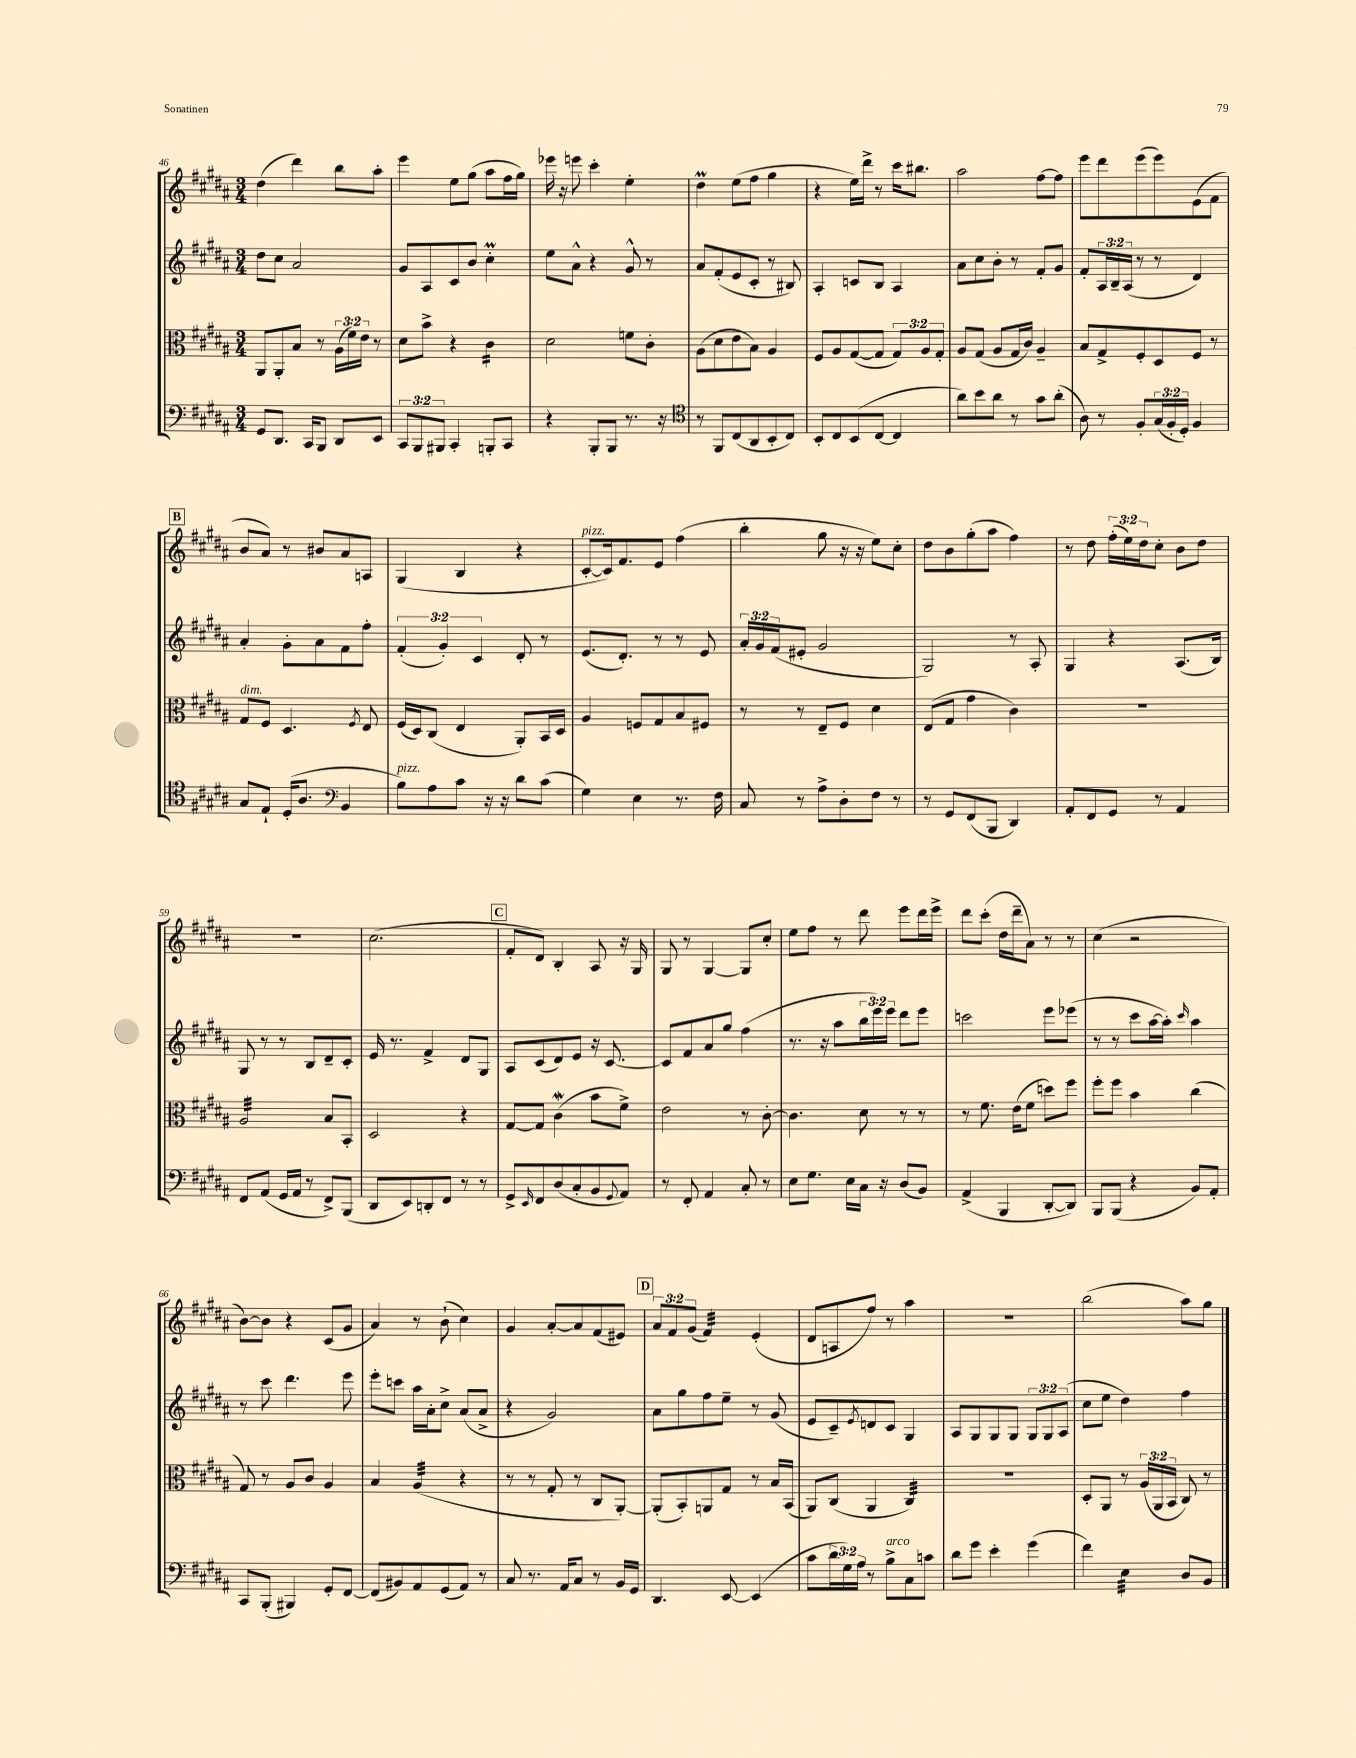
<<
\new StaffGroup <<
\new Staff = "s0" {
    \clef treble \key b \major \numericTimeSignature \time 3/4 \override Staff.TupletNumber.text = #tuplet-number::calc-fraction-text
    dis''4( dis'''4) b''8 ais''8-. |
    e'''4 e''8 gis''8( ais''8 fis''16 gis''16) |
    ees'''16 r16 e'''8 cis'''4-. e''4-. |
    dis''4\prall e''8( fis''8 gis''4 |
    r4 e''16) dis'''16-> r8 cis'''16 bis''8. |
    ais''2 fis''8~ fis''8 |
    e'''8 dis'''8 e'''8( e'''8) e'8( fis'8 |
    \mark \markup { \box "B" } b'8 ais'8) r8 bis'8 ais'8 a8 |
    gis4( b4 r4 |
    cis'8~-.^\markup { \italic "pizz." } cis'16) fis'8. e'8 fis''4( |
    b''4-. gis''8 r16 r16 e''8) cis''8-. |
    dis''8 b'8 gis''8-.( ais''8 fis''4) |
    r8 dis''8 \tuplet 3/2 { fis''16-.( e''16) dis''16 } cis''8-. b'8 dis''8 |
    R2. |
    cis''2.( |
    \mark \markup { \box "C" } fis'8-. dis'8) b4-. ais8 r16 gis16 |
    gis8 r8 gis4~ gis8 cis''8-. |
    e''8 fis''8 r8 dis'''8 e'''8 dis'''16 e'''16-> |
    dis'''8 cis'''8-.( dis''16 dis'''16-- ais'8) r8 r8 |
    cis''4( r2 |
    b'8~) b'8 r4 cis'8( gis'8 |
    ais'4) r8 b'8-!( cis''4) |
    gis'4 ais'8~-. ais'8 fis'8( eis'8) |
    \mark \markup { \box "D" } \tuplet 3/2 { ais'8 fis'8 gis'8( } fis'4:32) e'4-.( |
    dis'8 a8 fis''8) r8 ais''4 |
    R2. |
    b''2( ais''8) gis''8 \bar "|." |
}
\new Staff = "s1" {
    \clef treble \key b \major \numericTimeSignature \time 3/4 \override Staff.TupletNumber.text = #tuplet-number::calc-fraction-text
    dis''8 cis''8 ais'2 |
    gis'8 ais8 cis'8 b'8 cis''4-.\prall |
    e''8 ais'8-^ r4 gis'8-^ r8 |
    ais'8 fis'8-.( e'8 cis'8-. r8 bis8) |
    ais4-. c'8 b8 ais4 |
    ais'8 cis''8 b'8-. r8 fis'8-. gis'8 |
    fis'8-. \tuplet 3/2 { ais16 b16-- ais16( } r8 r8 dis'4) |
    \mark \markup { \box "B" } ais'4-. gis'8-. ais'8 fis'8 fis''8-. |
    \tuplet 3/2 { fis'4-.( gis'4-.) cis'4 } dis'8-. r8 |
    e'8.( dis'8.-.) r8 r8 e'8 |
    \tuplet 3/2 { ais'16-. gis'16 fis'16( } eis'8-. gis'2 |
    gis2) r8 ais8-. |
    gis4 r4 ais8.( b16) |
    gis8 r8 r8 b8 dis'8-- cis'8-. |
    e'16 r8. fis'4-> dis'8 gis8 |
    \mark \markup { \box "C" } ais8 cis'8( dis'8) e'8 r16 cis'8.~ |
    cis'8 fis'8 ais'8 gis''8 fis''4( |
    r8. r16 ais''8 \tuplet 3/2 { b''16 e'''16) e'''16 } dis'''8 e'''8 |
    c'''2 e'''8 ees'''8( |
    r8 r8 cis'''8 ais''16~ ais''16-.) \grace { cis'''16 } ais''4 |
    r8 cis'''8 dis'''4. e'''8 |
    e'''8-. c'''8 ais''16 ais'16-. cis''8-> ais'8( ais'8-> |
    r4 gis'2) |
    \mark \markup { \box "D" } ais'8 gis''8 fis''8 e''8-- r8 gis'8( |
    e'8 cis'8--) \acciaccatura { e'8 } d'8 cis'8 gis4 |
    ais8 gis8 gis8 gis8 \tuplet 3/2 { gis8 gis8 ais8( } |
    cis''8 e''8 dis''4) fis''4 \bar "|." |
}
\new Staff = "s2" {
    \clef alto \key b \major \numericTimeSignature \time 3/4 \override Staff.TupletNumber.text = #tuplet-number::calc-fraction-text
    ais,8 ais,8-. b8 r8 \tuplet 3/2 { ais16( fis'16) e'16 } r8 |
    dis'8 b'8-> r4 cis'4:16 |
    dis'2 f'8 cis'8-. |
    ais8( dis'8 e'8 b8) ais4 |
    fis8 ais8 gis8~( gis8 \tuplet 3/2 { gis8) ais8 gis8-. } |
    ais8 gis8( ais8 gis16 cis'16) ais4-- |
    b8 gis8-> fis8-. dis8 fis8 r8 |
    \mark \markup { \box "B" } gis8^\markup { \italic "dim." } fis8 dis4. \acciaccatura { fis8 } e8 |
    fis16( dis16) cis8( e4 ais,8-.) b,16 dis16 |
    ais4 f8 gis8 b8 fis8 |
    r8 r8 e8-- fis8 dis'4 |
    e8( gis8 gis'4 cis'4) |
    R2. |
    ais2:32 b8 b,8-. |
    dis2 r4 |
    \mark \markup { \box "C" } gis8~ gis8 cis'4\mordent( b'8 fis'8->) |
    e'2 r8 cis'8~-. |
    cis'4. dis'8 r8 r8 |
    r8 fis'8. e'16( fis'8 d''8) fis''8 |
    fis''8-. fis''8 b'4 cis''4( |
    gis8) r8 ais8 cis'8 ais4 |
    b4 ais4:32( r4 |
    r8 r8 gis8-. r8 cis8 ais,8~-.) |
    \mark \markup { \box "D" } ais,8-.( b,8-.) a,8 gis8 r8 b16 b,16( |
    ais,8) cis8( ais,4 cis4:32) |
    R2. |
    dis8-. ais,8 r8 \tuplet 3/2 { ais16( ais,16 b,16 } cis8) r8 \bar "|." |
}
\new Staff = "s3" {
    \clef bass \key b \major \numericTimeSignature \time 3/4 \override Staff.TupletNumber.text = #tuplet-number::calc-fraction-text
    gis,8 dis,8. cis,16 b,,8 dis,8 e,8 |
    \tuplet 3/2 { cis,8 b,,8 bis,,8 } cis,4-. b,,8-. cis,8 |
    r4 b,,8-. b,,8 r8. r16 |
    \clef tenor r8 fis,8 cis8( ais,8 b,8-. cis8) |
    b,8-. cis8 b,8( cis8~ cis4 |
    ais'8) b'8 ais'8 r8 gis'8 ais'8-.( |
    ais8) r8 fis8-. \tuplet 3/2 { gis16( fis16-. dis16-.) } fis4 |
    \mark \markup { \box "B" } gis8 e8-! dis16-.( ais8. \clef bass b,4 |
    b8^\markup { \italic "pizz." }) ais8 cis'8 r16 r16 dis'8 cis'8( |
    gis4) e4 r8. fis16 |
    cis8 r8 ais8-> dis8-. fis8 r8 |
    r8 gis,8 fis,8( b,,8 dis,4) |
    ais,8-. fis,8 gis,8 r8 ais,4 |
    fis,8 ais,8( gis,16 ais,16 r8 fis,8->) b,,8( |
    dis,8 e,8) d,8-. fis,8 r8 r8 |
    \mark \markup { \box "C" } gis,8-> \grace { e,16 } fis,8 dis8( cis8-. b,8 \appoggiatura { gis,8 } ais,8) |
    r8 fis,8-. ais,4 cis8-. r8 |
    e8 gis8. e16 cis16 r16 dis8( b,8) |
    ais,4->( b,,4 dis,8~-. dis,8) |
    b,,8 b,,8( r4 b,8) ais,8-. |
    cis,8 b,,8-.( bis,,4) gis,8-. fis,8~ |
    fis,8( bis,8) ais,8 gis,8( ais,8) r8 |
    cis8 r8. ais,16 cis8 r8 b,16 gis,16 |
    \mark \markup { \box "D" } dis,4. e,8~ e,4( |
    cis'8 \tuplet 3/2 { dis'16 gis16) ais16 } r8 b8->^\markup { \italic "arco" } cis8 c'8 |
    dis'8 gis'8 e'4-. gis'4( |
    fis'4) e4:32 dis8 b,8 \bar "|." |
}
>>
>>
\layout { \context { \Score currentBarNumber = #46 } }
